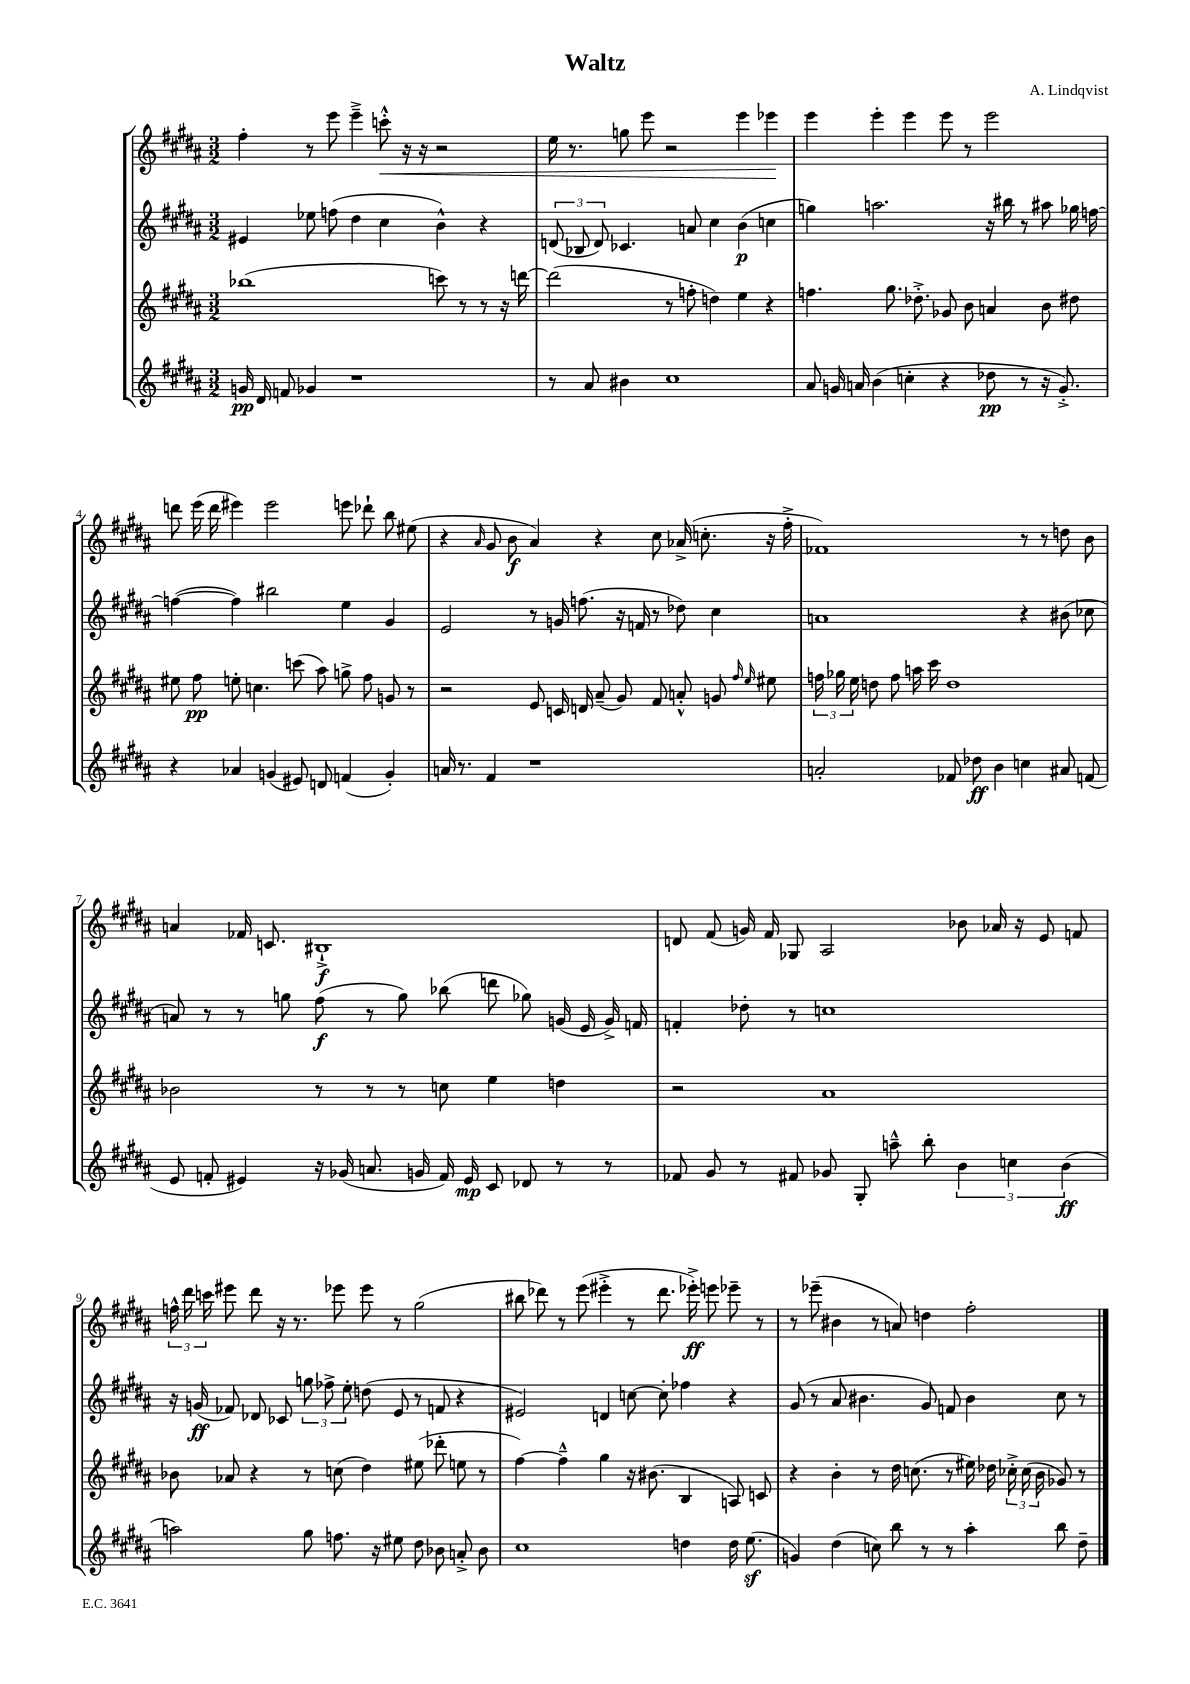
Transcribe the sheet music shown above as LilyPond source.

\header { title = "Waltz" composer = "A. Lindqvist" }
<<
\new StaffGroup <<
\new Staff = "s0" {
    \clef treble \key b \major \numericTimeSignature \time 3/2
    \autoBeamOff fis''4-. r8 e'''8 e'''4---> c'''8-.-^\< r16 r16 r2 |
    e''16 r8. g''8 e'''8 r2 e'''4 ees'''4\! |
    e'''4 e'''4-. e'''4 e'''8 r8 e'''2 |
    d'''8 e'''16( d'''16 eis'''4) eis'''2 e'''8 des'''8-! b''8 eis''8( |
    r4 \grace { ais'16 } gis'8 b'8\f ais'4) r4 cis''8 aes'16->( c''8.-. r16 fis''16-.-> |
    fes'1) r8 r8 d''8 b'8 |
    a'4 fes'16 c'8. bis1-!->\f |
    d'8 fis'8( g'16) fis'16 ges8 ais2 bes'8 aes'16 r16 e'8 f'8 |
    \tuplet 3/2 { f''16-^ dis'''16 c'''16 } eis'''8 dis'''8 r16 r8. ees'''8 ees'''8 r8 gis''2( |
    bis''8 des'''8) r8 e'''8( eis'''4-.-> r8 des'''8. ees'''16-.->\ff) e'''8 ees'''8-- r8 |
    r8 ees'''8--( bis'4 r8 a'8) d''4 fis''2-. \bar "|." |
}
\new Staff = "s1" {
    \clef treble \key b \major \numericTimeSignature \time 3/2
    \autoBeamOff eis'4 ees''8 f''8( dis''4 cis''4 b'4-^) r4 |
    \tuplet 3/2 { d'8( bes8 d'8) } ces'4. a'8 cis''4 b'4\p( c''4 |
    g''4) a''2. r16 bis''16 r8 ais''8 ges''16 f''16~ |
    f''4~( f''4) bis''2 e''4 gis'4 |
    e'2 r8 g'16 f''8.( r16 f'16 r8 des''8) cis''4 |
    a'1 r4 bis'8( ces''8 |
    a'8) r8 r8 g''8 fis''8\f( r8 g''8) bes''8( d'''8 ges''8) g'16( e'16 g'16->) f'16 |
    f'4-. des''8-. r8 c''1 |
    r16 g'16\ff( fes'8) des'8 ces'8 \tuplet 3/2 { g''8 fes''8-> e''8-. } d''8( e'8 r8 f'8 r4 |
    eis'2) d'4 c''8~ c''8-. fes''4 r4 |
    gis'8( r8 ais'8 bis'4. gis'8) f'8 bis'4 cis''8 r8 \bar "|." |
}
\new Staff = "s2" {
    \clef treble \key b \major \numericTimeSignature \time 3/2
    \autoBeamOff bes''1( c'''8) r8 r8 r16 d'''16~ |
    d'''2( r8 f''8-. d''4) e''4 r4 |
    f''4. gis''8. des''8.-.-> ges'8 b'8 a'4 b'8 dis''8 |
    eis''8 fis''8\pp e''8-. c''4. c'''8( ais''8) g''8-> fis''8 g'8 r8 |
    r2 e'8 c'16 d'16 ais'8--( gis'8) fis'8 a'8-.-^ g'8 \grace { fis''16 e''16 } eis''8 |
    \tuplet 3/2 { f''16 ges''16 e''16 } d''8 f''8 a''16 cis'''16 d''1 |
    bes'2 r8 r8 r8 c''8 e''4 d''4 |
    r2 ais'1 |
    bes'8 aes'8 r4 r8 c''8( dis''4) eis''8( des'''8-. e''8 r8 |
    fis''4~) fis''4---^ gis''4 r16 bis'8.( b4 a8) c'8 |
    r4 b'4-. r8 dis''16 c''8.( r8 eis''16) des''16 \tuplet 3/2 { ces''16-.-> ces''16( b'16 } ges'8) r8 \bar "|." |
}
\new Staff = "s3" {
    \clef treble \key b \major \numericTimeSignature \time 3/2
    \autoBeamOff g'16\pp dis'16 f'8 ges'4 r1 |
    r8 ais'8 bis'4 cis''1 |
    ais'8 g'16 a'16 b'4( c''4-. r4 des''8\pp r8 r16 g'8.-.->) |
    r4 aes'4 g'4( eis'8) d'8 f'4( g'4-.) |
    a'16 r8. fis'4 r1 |
    a'2-. fes'8 des''8\ff b'4 c''4 ais'8 f'8( |
    e'8 f'8-. eis'4) r16 ges'16( a'8. g'16 f'16) eis'16\mp cis'8 des'8 r8 r8 |
    fes'8 gis'8 r8 fis'8 ges'8 gis8-. a''8---^ b''8-. \tuplet 3/2 { b'4 c''4 b'4\ff( } |
    a''2) gis''8 f''8. r16 eis''8 dis''8 bes'8 a'8-.-> bes'8 |
    cis''1 d''4 d''16 e''8.\sf( |
    g'4) dis''4( c''8) b''8 r8 r8 ais''4-. b''8 dis''8-- \bar "|." |
}
>>
>>
